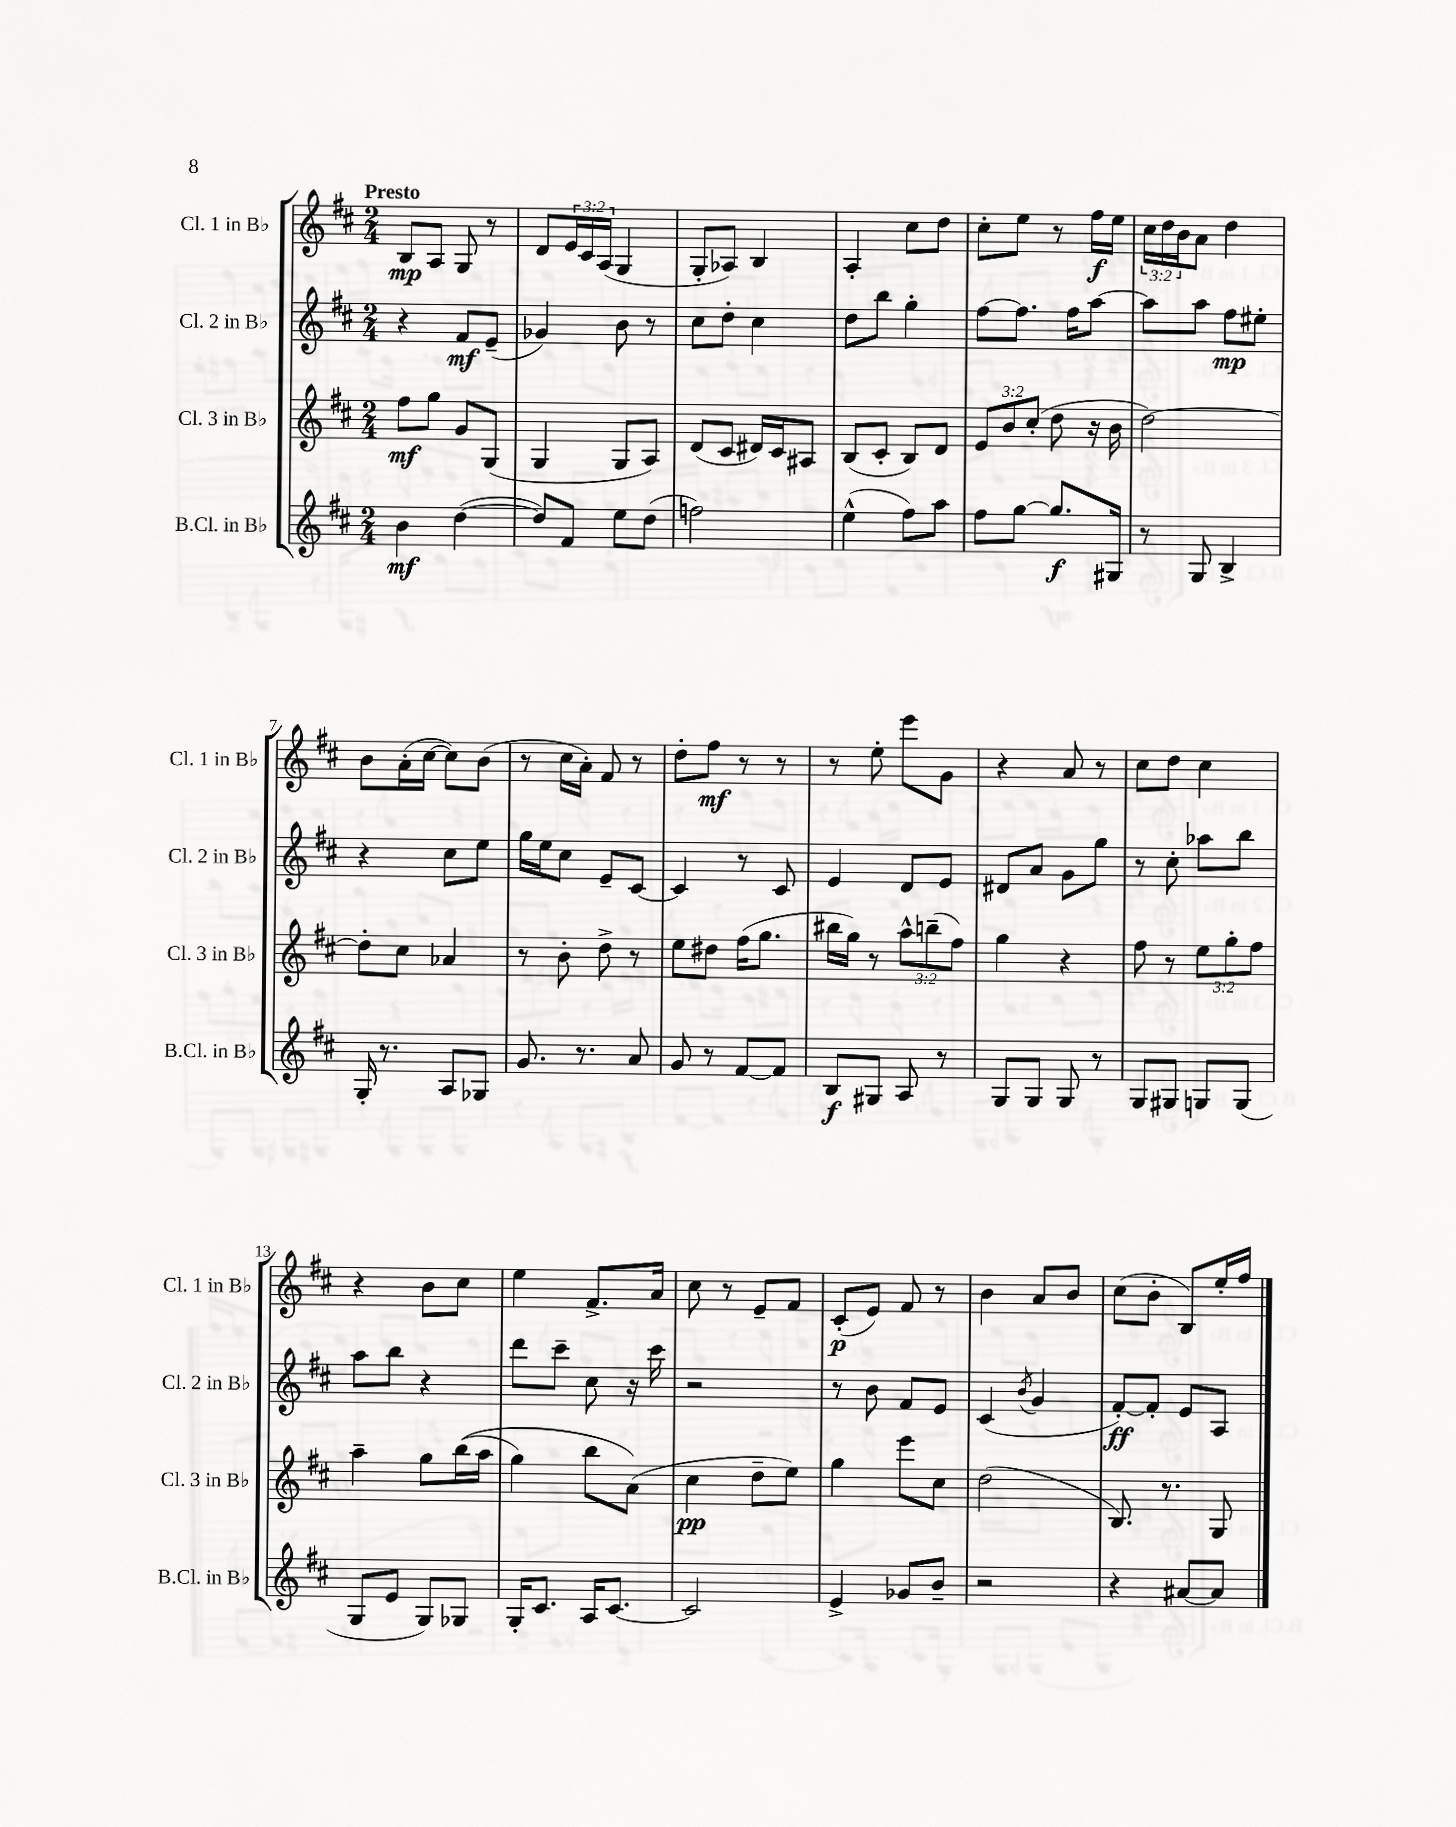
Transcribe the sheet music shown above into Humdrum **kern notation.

**kern	**dynam	**kern	**dynam	**kern	**dynam	**kern	**dynam
*part4	*part4	*part3	*part3	*part2	*part2	*part1	*part1
*staff4	*staff4	*staff3	*staff3	*staff2	*staff2	*staff1	*staff1
*I"B.Cl. in B♭	*	*I"Cl. 3 in B♭	*	*I"Cl. 2 in B♭	*	*I"Cl. 1 in B♭	*
*I'B.Cl. in B♭	*	*I'Cl. 3 in B♭	*	*I'Cl. 2 in B♭	*	*I'Cl. 1 in B♭	*
*clefG2	*	*clefG2	*	*clefG2	*	*clefG2	*
*k[f#c#]	*	*k[f#c#]	*	*k[f#c#]	*	*k[f#c#]	*
*M2/4	*	*M2/4	*	*M2/4	*	*M2/4	*
=1	=1	=1	=1	=1	=1	=1	=1
!	!	!	!	!	!	!LO:TX:a:B:t=Presto	!
4b\	mf	8ff#\L	mf	4r	.	8B/L	mp
.	.	8gg\J	.	.	.	8A/J	.
([4dd\	.	8g/L	.	8f#/L	mf	8G/	.
.	.	(8G/J	.	(8e~/J	.	8r	.
=2	=2	=2	=2	=2	=2	=2	=2
8dd/L])	.	4G/	.	4g-X/)	.	8d/L	.
8f#/J	.	.	.	.	.	24e/L	.
.	.	.	.	.	.	24c#/	.
.	.	.	.	.	.	(24A/JJ	.
8ee\L	.	8G/L	.	8b\	.	4G/	.
(8dd\J	.	8A/J)	.	8r	.	.	.
=3	=3	=3	=3	=3	=3	=3	=3
2ffn\)	.	(8d/L	.	8cc#\L	.	8G'/L	.
.	.	8c#/J	.	8dd'\J	.	8A-X/J)	.
.	.	16d#X/LL)	.	4cc#\	.	4B/	.
.	.	16c#/J	.	.	.	.	.
.	.	8A#X/J	.	.	.	.	.
=4	=4	=4	=4	=4	=4	=4	=4
(4ee^^\	.	(8B/L	.	8dd\L	.	4A'/	.
.	.	8c#'/J	.	8bb\J	.	.	.
8ff#\L)	.	8B/L)	.	4gg'\	.	8cc#\L	.
8aa\J	.	8d/J	.	.	.	8dd\J	.
=5	=5	=5	=5	=5	=5	=5	=5
8ff#\L	.	12e/L	.	[8ff#\L	.	8cc#'\L	.
.	.	12b/	.	.	.	.	.
[8gg\J	.	.	.	8.ff#\J]	.	8ee\J	.
.	.	(12cc#'/J	.	.	.	.	.
8.gg/L]	f	8dd\	.	.	.	8r	.
.	.	.	.	16ff#\KL	.	.	.
.	.	16r	.	[8aa\J	.	16ff#\LL	f
16G#X/Jk	.	16b\	.	.	.	16ee\JJ	.
=6	=6	=6	=6	=6	=6	=6	=6
8r	.	[2dd\)	.	8aa\L]	.	24cc#\LL	.
.	.	.	.	.	.	24dd\	.
.	.	.	.	.	.	24b\J	.
8G/	.	.	.	8aa\J	.	8a\J	.
4B^/	.	.	.	8ff#\L	mp	4dd\	.
.	.	.	.	8ee#X'\J	.	.	.
!!LO:LB:g=z
=7	=7	=7	=7	=7	=7	=7	=7
16G'/	.	8dd'\L]	.	4r	.	8b\L	.
8.r	.	.	.	.	.	.	.
.	.	8cc#\J	.	.	.	(16a'\L	.
.	.	.	.	.	.	[16cc#\JJ	.
8A/L	.	4a-X/	.	8cc#\L	.	8cc#\L])	.
8G-X/J	.	.	.	8ee\J	.	(8b\J	.
=8	=8	=8	=8	=8	=8	=8	=8
8.g/	.	8r	.	16gg\LL	.	8r	.
.	.	.	.	16ee\J	.	.	.
.	.	8b'\	.	8cc#\J	.	16cc#\LL	.
8.r	.	.	.	.	.	16a'\JJ)	.
.	.	8dd^\	.	8e~/L	.	8f#/	.
8a/	.	8r	.	[8c#/J	.	8r	.
=9	=9	=9	=9	=9	=9	=9	=9
8g/	.	8ee\L	.	4c#/]	.	8dd'\L	.
8r	.	8dd#X\J	.	.	.	8ff#\J	mf
[8f#/L	.	(16ff#\KL	.	8r	.	8r	.
.	.	8.gg\J	.	.	.	.	.
8f#/J]	.	.	.	8c#/	.	8r	.
=10	=10	=10	=10	=10	=10	=10	=10
8B/L	f	16bb#X\LL	.	4e/	.	8r	.
.	.	16gg\JJ)	.	.	.	.	.
8G#X/J	.	8r	.	.	.	8ee'\	.
8A/	.	12aa^^\L	.	8d/L	.	8eee\L	.
.	.	(12bbn~\	.	.	.	.	.
8r	.	.	.	8e/J	.	8g\J	.
.	.	12ff#\J)	.	.	.	.	.
=11	=11	=11	=11	=11	=11	=11	=11
8G/L	.	4gg\	.	8d#X/L	.	4r	.
8G/J	.	.	.	8a/J	.	.	.
8G/	.	4r	.	8g\L	.	8a/	.
8r	.	.	.	8gg\J	.	8r	.
=12	=12	=12	=12	=12	=12	=12	=12
8G/L	.	8ff#\	.	8r	.	8cc#\L	.
8G#X/J	.	8r	.	8cc#'\	.	8dd\J	.
8Gn/L	.	12ee\L	.	8aa-X\L	.	4cc#\	.
.	.	12gg'\	.	.	.	.	.
(8G/J	.	.	.	8bb\J	.	.	.
.	.	12ff#\J	.	.	.	.	.
!!LO:LB:g=z
=13	=13	=13	=13	=13	=13	=13	=13
8G/L	.	4aa~\	.	8aa\L	.	4r	.
8e/J	.	.	.	8bb\J	.	.	.
8G/L)	.	8gg\L	.	4r	.	8b\L	.
8G-X/J	.	((16bb\L	.	.	.	8cc#\J	.
.	.	16aa\JJ	.	.	.	.	.
=14	=14	=14	=14	=14	=14	=14	=14
16G'/KL	.	4gg\)	.	8ddd\L	.	4ee\	.
8.c#/J	.	.	.	.	.	.	.
.	.	.	.	8ccc#~\J	.	.	.
16A/KL	.	8bb\L	.	8cc#\	.	8.f#^/L	.
[8.c#/J	.	.	.	.	.	.	.
.	.	(8a\J)	.	16r	.	.	.
.	.	.	.	16ccc#\	.	16a/Jk	.
=15	=15	=15	=15	=15	=15	=15	=15
2c#/]	.	4cc#\	pp	2r	.	8cc#\	.
.	.	.	.	.	.	8r	.
.	.	8dd~\L	.	.	.	8e~/L	.
.	.	8ee\J)	.	.	.	8f#/J	.
=16	=16	=16	=16	=16	=16	=16	=16
4e^/	.	4gg\	.	8r	.	(8c#'/L	p
.	.	.	.	8b\	.	8e/J)	.
8g-X/L	.	8eee\L	.	8f#/L	.	8f#/	.
8b~/J	.	8cc#\J	.	8e/J	.	8r	.
=17	=17	=17	=17	=17	=17	=17	=17
2r	.	(2dd\	.	(4c#/	.	4b\	.
.	.	.	.	8qb/	.	.	.
.	.	.	.	4g/	.	8a/L	.
.	.	.	.	.	.	8b/J	.
=18	=18	=18	=18	=18	=18	=18	=18
4r	.	8.B/)	.	[8f#'/L)	ff	(8cc#\L	.
.	.	.	.	8f#'/J]	.	8b'\J	.
.	.	8.r	.	.	.	.	.
[8a#X/L	.	.	.	8e/L	.	8B/L)	.
8a#/J]	.	8G/	.	8A/J	.	16ee'/L	.
.	.	.	.	.	.	16ff#/JJ	.
==	==	==	==	==	==	==	==
*-	*-	*-	*-	*-	*-	*-	*-
